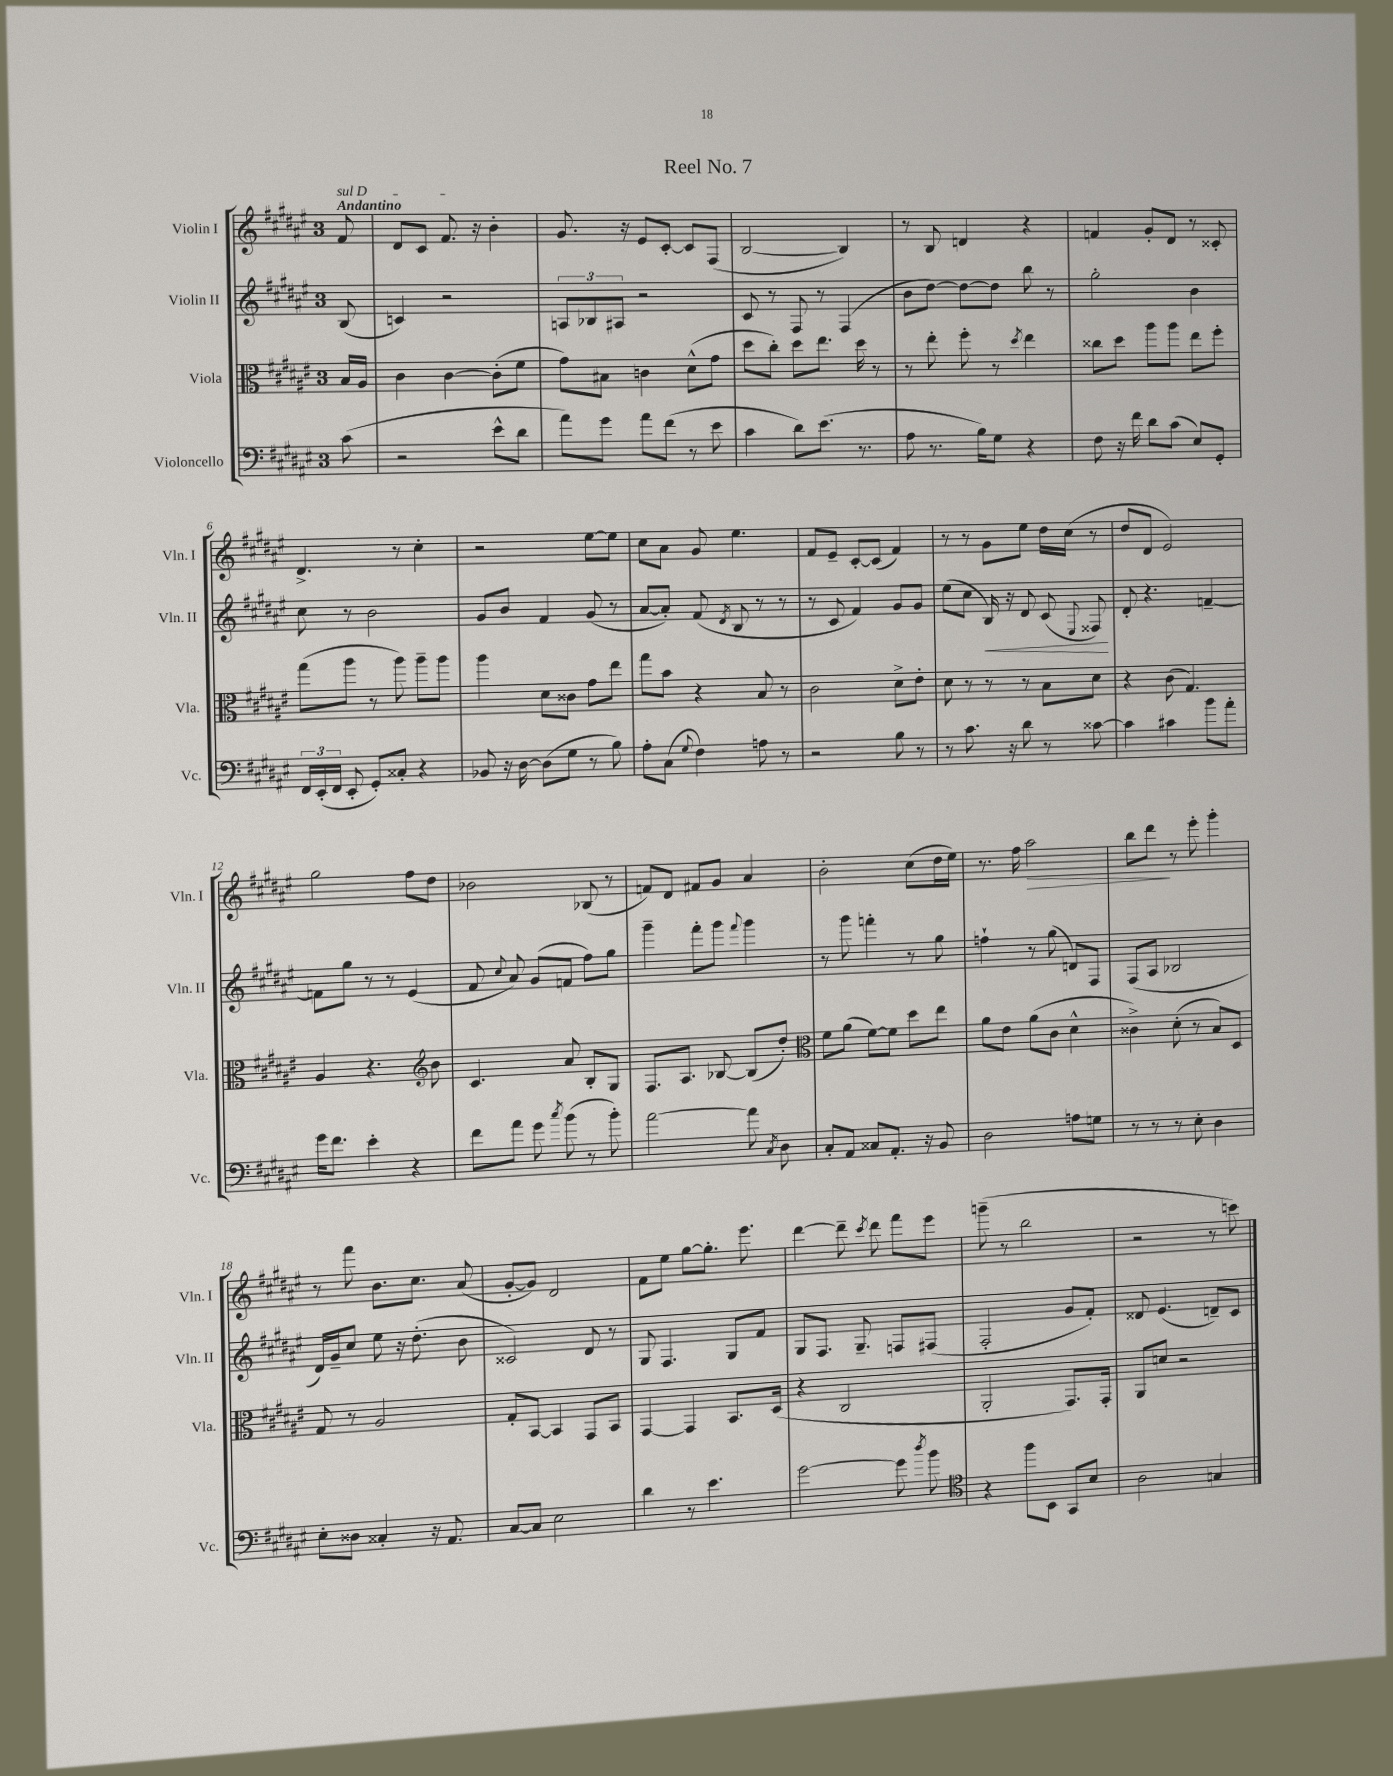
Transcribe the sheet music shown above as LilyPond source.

\header { title = "Reel No. 7" }
<<
\new StaffGroup <<
\new Staff = "s0" \with { instrumentName = "Violin I" shortInstrumentName = "Vln. I" } {
    \clef treble \key fis \major \once \override Staff.TimeSignature.style = #'single-digit \time 3/4 \partial 8 \tempo "Andantino"
    \autoBeamOff \once \override TextSpanner.bound-details.left.text = \markup { \italic "sul D" } fis'8\startTextSpan |
    dis'8[ cis'8] fis'8.\stopTextSpan r16 b'4-. |
    gis'8. r16 eis'8[ cis'8]~-. cis'8[ fis8]( |
    b2~ b4) |
    r8 b8 d'4 r4 |
    f'4 gis'8[-. dis'8] r8 cisis'8-. |
    dis'4.-> r8 cis''4-. |
    r2 eis''8[~ eis''8] |
    cis''8[ ais'8] gis'8 eis''4. |
    fis'8[ eis'8]-- cis'8[~-. cis'8]( fis'4) |
    r8 r8 gis'8[ eis''8] dis''16[ cis''16]( r8 |
    dis''8[ dis'8] eis'2) |
    gis''2 fis''8[ dis''8] |
    bes'2 bes8( r8 |
    f'8[) dis'8] fis'8[ gis'8] ais'4 |
    b'2-. cis''8[( dis''16 eis''16]) |
    r8. fis''16 ais''2\> |
    b''8[ dis'''8]\! r8 eis'''8-. gis'''4-. |
    r8 fis'''8 b'8.[ cis''8.] ais'8( |
    gis'8[~-. gis'8]) dis'2 |
    fis'8[ eis''8] gis''8[~ gis''8.]-. eis'''8. |
    dis'''4~ dis'''8-- \acciaccatura { cis'''8 } dis'''8 fis'''8[ eis'''8] |
    g'''8--( r8 b''2 |
    r2 r8 c'''8) \bar "|." |
}
\new Staff = "s1" \with { instrumentName = "Violin II" shortInstrumentName = "Vln. II" } {
    \clef treble \key fis \major \once \override Staff.TimeSignature.style = #'single-digit \time 3/4 \partial 8
    \autoBeamOff b8( |
    c'4) r2 |
    \tuplet 3/2 { a8[ bes8 ais8] } r2 |
    cis'8 r8 fis8 r8 fis4( |
    b'8[ dis''8]~) dis''8[~ dis''8] b''8 r8 |
    gis''2-. b'4 |
    cis''8 r8 b'2 |
    gis'8[ b'8] fis'4 gis'8( r8 |
    ais'8[~ ais'8]-.) fis'8( \acciaccatura { dis'8 } b8 r8 r8 |
    r8 cis'8 fis'4) gis'8[ gis'8] |
    eis''8[( cis''8] b16\<) r16 dis'8 cis'8( \appoggiatura { eis8 } fisis8\!) |
    dis'8-. r4. f'4~-- |
    f'8[ gis''8] r8 r8 eis'4( |
    fis'8 \appoggiatura { cis''8 } ais'8) gis'8[( f'8] fis''8[) gis''8] |
    gis'''4-- fis'''8[-. gis'''8] \appoggiatura { fis'''8 } gis'''4 |
    r8 gis'''8 f'''4-. r8 gis''8 |
    f''4-! r8 gis''8( d'8[) fis8] |
    fis8[( ais8] bes2 |
    dis'16[) gis'16-- cis''8] eis''8 r16 dis''8.-.( b'8 |
    cisis'2) dis'8 r8 |
    gis8 fis4. gis8[ fis'8] |
    gis8[ fis8.] gis8.-- f8[ fis8]( |
    fis2-. gis'8[ fis'8]-.) |
    disis'8 eis'4.( d'8[--) cis'8] \bar "|." |
}
\new Staff = "s2" \with { instrumentName = "Viola" shortInstrumentName = "Vla." } {
    \clef alto \key fis \major \once \override Staff.TimeSignature.style = #'single-digit \time 3/4 \partial 8
    \autoBeamOff b16[ ais16] |
    cis'4 cis'4~ cis'8[-.( fis'8] |
    gis'8[) bis8] c'4 dis'8[-^( gis'8] |
    dis''8[ cis''8]-.) dis''8[ eis''8.] dis''16 r8 |
    r8 eis''8-. fis''8-. r8 \acciaccatura { dis''8 } eis''4 |
    cisis''8[ dis''8] ais''8[ ais''8] eis''8[ fis''8]-. |
    gis''8[( ais''8] r8 ais''8) ais''8[-- ais''8] |
    ais''4 dis'8[ cisis'8] gis'8[ eis''8] |
    gis''8[ b'8] r4 b8 r8 |
    cis'2 dis'8[-> eis'8]-. |
    dis'8 r8 r8 r8 b8[ dis'8] |
    r4 cis'8( gis4.) |
    ais4 r4. \clef treble b'8 |
    cis'4. ais'8 b8[-. gis8] |
    fis8.[ ais8.] bes8~ bes8[( dis''8]-.) |
    \clef alto fis'8[ ais'8]( fis'8[~) fis'8] dis''8[ eis''8] |
    ais'8[ eis'8] ais'8[( cis'8] dis'4-^ |
    cisis'4->) dis'8-.( r8 b8[) dis8] |
    gis8 r8 ais2 |
    gis8[-. b,8]~ b,4 gis,8[ b,8] |
    gis,4~ gis,4 b,8.[ dis16]( |
    r4 cis2 |
    ais,2-. gis,8.[) gis,16]-. |
    ais,8[ d'8] r2 \bar "|." |
}
\new Staff = "s3" \with { instrumentName = "Violoncello" shortInstrumentName = "Vc." } {
    \clef bass \key fis \major \once \override Staff.TimeSignature.style = #'single-digit \time 3/4 \partial 8
    \autoBeamOff cis'8( |
    r2 eis'8[-^ dis'8] |
    ais'8[) gis'8] ais'8[ fis'8]( r8 eis'8 |
    cis'4 dis'8[) eis'8.]( r8. |
    ais8 r8. b16[) gis8] r4 |
    fis8 r16 fis'16 dis'8[ cis'8]( eis8[) gis,8]-. |
    \tuplet 3/2 { fis,16[ eis,16-.( fis,16] } eis,8-. gis,8[-.) cisis8]-. r4 |
    bes,8 r16 dis16~ dis8[( gis8] r8 b8) |
    ais8[-. cis8]( \appoggiatura { gis8 } fis4) a8 r8 |
    r2 b8 r8 |
    r8 cis'8. r16 dis'8 r8 cisis'8~ |
    cisis'4 cis'4 b'8[ ais'8]-. |
    gis'16[ fis'8.] eis'4-. r4 |
    fis'8[ ais'8] gis'8 \acciaccatura { cis''8 } b'8( r8 b'8-.) |
    ais'2~ ais'8 \acciaccatura { cis8 } dis8 |
    cis8[-. ais,8] cisis8[ ais,8.]-. r16 b,8 |
    dis2 a8[ g8] |
    r8 r8 r8 eis8-. dis4 |
    eis8[-. disis8] cisis4-. r16 ais,8. |
    cis8[~ cis8] eis2 |
    dis'4 r8 eis'4. |
    gis'2~ gis'8 \acciaccatura { dis''8 } b'8 |
    \clef tenor r4 fis''8[ b,8] gis,8[ b8] |
    ais2 g4 \bar "|." |
}
>>
>>
